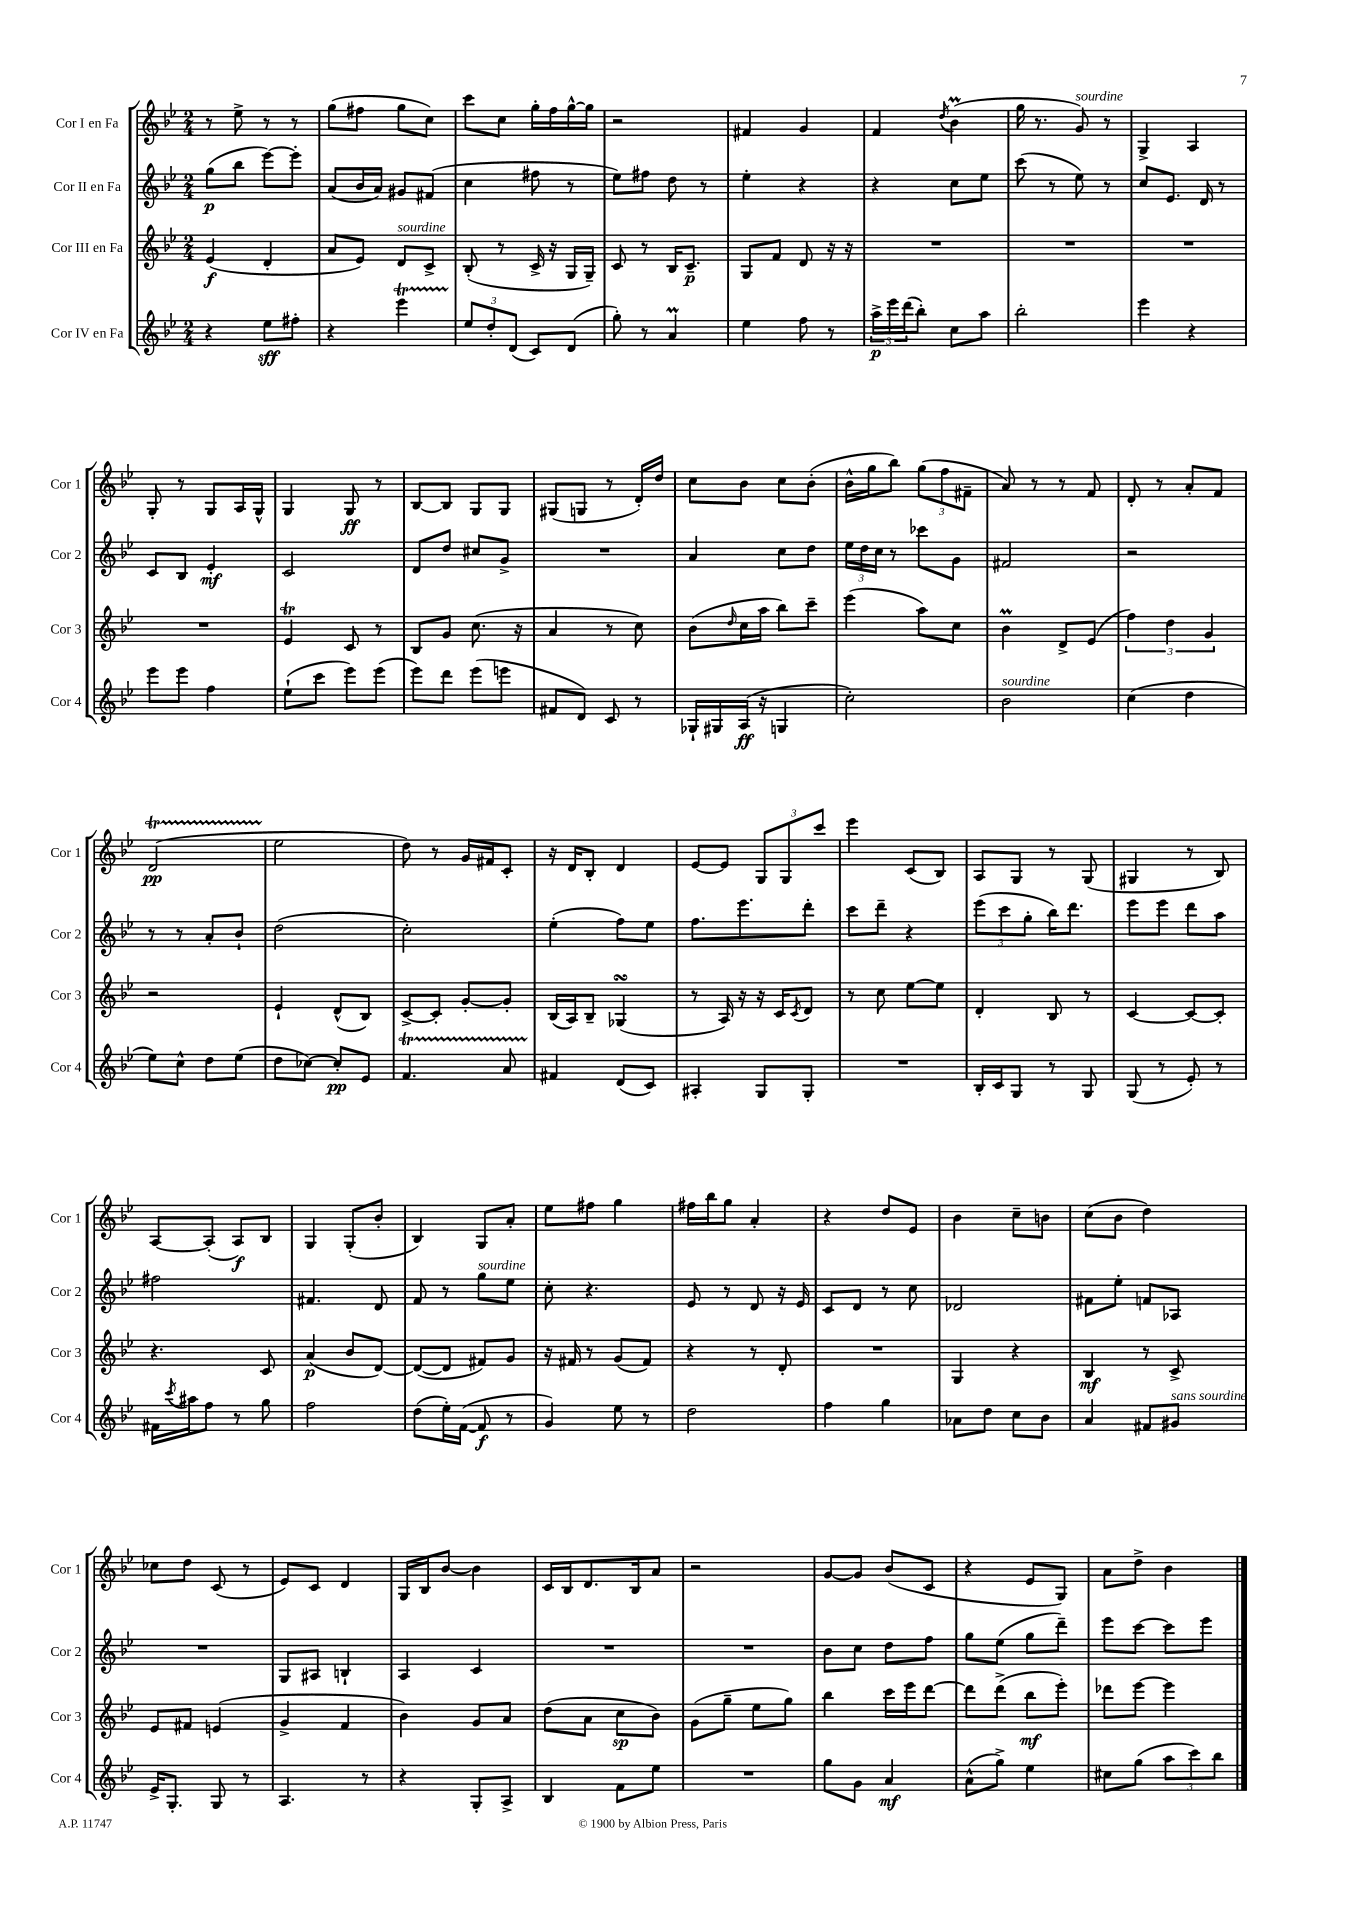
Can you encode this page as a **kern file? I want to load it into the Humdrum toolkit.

**kern	**kern	**kern	**kern
*staff4	*staff3	*staff2	*staff1
*clefG2	*clefG2	*clefG2	*clefG2
*k[b-e-]	*k[b-e-]	*k[b-e-]	*k[b-e-]
*M2/4	*M2/4	*M2/4	*M2/4
4r	(4e-/	(8gg\L	8r
.	.	8bb-\J	8ee-^\
8ee-\L	4d'/	[8eee-\L)	8r
8ff#'\J	.	8eee-'\]J	8r
=	=	=	=
4r	8a/L	(8a/L	(8gg\L
.	8e-/J)	16b-/L	8ff#\J
.	.	16a/JJ)	.
4eee-\	8d/L	8g#/L	8gg\L
.	8c^/J	(8f#/J	8cc\J)
=	=	=	=
12ee-/L	(8B-'/	4cc\	8ccc\L
12dd'/	.	.	.
.	8r	.	8cc\J
(12d/J	.	.	.
8c/L)	16c^/	8ff#\	16gg'\LL
.	16r	.	16ff\
(8d/J	16G/LL	8r	[16gg^^\
.	16G~/JJ)	.	16gg\]JJ
=	=	=	=
8gg'\)	8c/	8ee-\L)	2r
8r	8r	8ff#\J	.
4a/	16B-/LK	8dd\	.
.	8.c~/J	.	.
.	.	8r	.
=	=	=	=
4ee-\	8G/L	4ee-'\	4f#/
.	8f/J	.	.
8ff\	8d/	4r	4g/
8r	16r	.	.
.	16r	.	.
=	=	=	=
24aa^\LL	2r	4r	4f/
24eee-\	.	.	.
(24ddd\J	.	.	.
8bb-'\J)	.	.	.
.	.	.	8qdd/
8cc\L	.	8cc\L	(4b-\
8aa\J	.	8ee-\J	.
=	=	=	=
2bb-'\	2r	(8ccc\	16gg\
.	.	.	8.r
.	.	8r	.
.	.	8ee-\)	8g/)
.	.	8r	8r
=	=	=	=
4eee-\	2r	8cc/L	4G^/
.	.	8.e-/J	.
4r	.	.	4A/
.	.	16d/	.
.	.	8r	.
=	=	=	=
8eee-\L	2r	8c/L	8G'/
8eee-\J	.	8B-/J	8r
4ff\	.	4e-'/	8G/L
.	.	.	16A/L
.	.	.	16G^^/JJ
=	=	=	=
(8ee-`\L	4e-/	2c/	4G/
8ccc\J	.	.	.
8eee-\L)	8c/	.	8G/
(8eee-\J	8r	.	8r
=	=	=	=
8eee-\L)	8B-/L	8d/L	[8B-/L
8ddd\J	8g/J	8dd/J	8B-/]J
(8eee-\L	(8.cc\	8cc#/L	8G/L
8eee\J	.	8g^/J	8G/J
.	16r	.	.
=	=	=	=
8f#/L	4a/	2r	(8G#/L
8d/J)	.	.	8G/J
8c/	8r	.	8r
8r	8cc\)	.	16d'/LL)
.	.	.	16dd/JJ
=	=	=	=
16G-`/LL	(8b-\L	4a/	8cc\L
16G#/	.	.	.
.	16qqdd/	.	.
(16A/JJ	16cc\L	.	8b-\J
16r	16aa\JJ	.	.
4G/	8bb-\L)	8cc\L	8cc\L
.	8ccc~\J	8dd\J	(8b-'\J
=	=	=	=
2cc'\)	(4eee-\	24ee-\LL	16b-^^\LL
.	.	24dd\	.
.	.	.	16gg\J
.	.	24cc\JJ	.
.	.	8r	8bb-\J)
.	8aa\L)	8ccc-\L	(12gg\L
.	.	.	12ff\
.	8cc\J	8g\J	.
.	.	.	12f#~\J
=	=	=	=
2b-\	4b-\	2f#/	8a/)
.	.	.	8r
.	8d^/L	.	8r
.	(8e-/J	.	8f/
=	=	=	=
(4cc\	6ff\)	2r	8d'/
.	.	.	8r
.	6dd\	.	.
4dd\	.	.	8a'/L
.	6g/	.	.
.	.	.	8f/J
=	=	=	=
8ee-\L)	2r	8r	(2d/
8cc^^\J	.	8r	.
8dd\L	.	8a'/L	.
(8ee-\J	.	8b-`/J	.
=	=	=	=
8dd\L	4e-`/	(2dd\	2ee-\
[8cc-\J)	.	.	.
8cc-'/]L	(8d^^/L	.	.
8e-/J	8B-/J)	.	.
=	=	=	=
4.f/	[8c^/L	2cc'\)	8dd\)
.	8c'/]J	.	8r
.	[8g'/L	.	16g/LL
.	.	.	16f#/J
8a/	8g'/]J	.	8c'/J
=	=	=	=
4f#/	(16B-/LL	(4ee-'\	16r
.	16A/J)	.	16d/LK
.	8B-~/J	.	8B-'/J
(8d/L	(4G-/	8ff\L)	4d/
8c/J)	.	8ee-\J	.
=	=	=	=
4A#'/	8r	8.ff\L	[8e-/L
.	16A/)	.	8e-/]J
.	16r	8.eee-\	.
8G/L	16r	.	12G/L
.	16c/LK	.	.
.	.	.	12G/
.	8qc/	.	.
8G'/J	8d/J	8ddd'\J	.
.	.	.	12ccc/J
=	=	=	=
2r	8r	8ccc\L	4eee-\
.	8cc\	8ddd~\J	.
.	[8ee-\L	4r	(8c/L
.	8ee-\]J	.	8B-/J)
=	=	=	=
16B-'/LL	4d'/	(12eee-\L	8A/L
16c/J	.	.	.
.	.	12ccc\	.
8G/J	.	.	8G/J
.	.	12gg'\J	.
8r	8B-/	16bb-\LK)	8r
.	.	8.ddd\J	.
8G/	8r	.	(8G/
=	=	=	=
(8G/	[4c/	8eee-\L	4G#/
8r	.	8eee-\J	.
8e-'/)	8c/_L	8ddd\L	8r
8r	8c'/]J	8aa\J	8B-/)
=	=	=	=
16f#\LL	4.r	2ff#\	[8A/L
8qccc/	.	.	.
16aa#\J	.	.	.
8ff\J	.	.	(8A'/]J
8r	.	.	8A/L)
8gg\	8c/	.	8B-/J
=	=	=	=
2ff\	(4a/	4.f#/	4G/
.	8b-/L	.	(8G'/L
.	[8d/J)	8d/	8b-'/J
=	=	=	=
(8dd\L	(8d/_L	8f/	4B-/)
16ee-'\L)	8d/]J	8r	.
([16f\JJ	.	.	.
8f/]	8f#/L)	8gg\L	8G/L
8r	8g/J	8ee-\J	8a'/J
=	=	=	=
4g/)	16r	8cc'\	8ee-\L
.	16f#/	.	.
.	8r	4.r	8ff#\J
8ee-\	(8g/L	.	4gg\
8r	8f#/J)	.	.
=	=	=	=
2dd\	4r	8e-/	16ff#\LL
.	.	.	16bb-\J
.	.	8r	8gg\J
.	8r	8d/	4a'/
.	8d'/	16r	.
.	.	16e-/	.
=	=	=	=
4ff\	2r	8c/L	4r
.	.	8d/J	.
4gg\	.	8r	8dd/L
.	.	8cc\	8e-/J
=	=	=	=
8a-\L	4G/	2d-/	4b-\
8dd\J	.	.	.
8cc\L	4r	.	8cc~\L
8b-\J	.	.	8b\J
=	=	=	=
4a/	4B-/	8f#\L	(8cc\L
.	.	8ee-'\J	8b-\J
8f#/L	8r	8f/L	4dd\)
8g#/J	8c^/	8A-/J	.
=	=	=	=
16e-^/LK	8e-/L	2r	8cc-\L
8.G'/J	.	.	.
.	8f#/J	.	8dd\J
8G/	(4e/	.	(8c/
8r	.	.	8r
=	=	=	=
4.A/	4g^/	8G/L	8e-/L)
.	.	8A#/J	8c/J
.	4f/	4B`/	4d/
8r	.	.	.
=	=	=	=
4r	4b-\)	4A/	16G/LL
.	.	.	16B-/J
.	.	.	[8b-/J
8G'/L	8g/L	4c/	4b-\]
8A^/J	8a/J	.	.
=	=	=	=
4B-/	(8dd\L	2r	16c/LL
.	.	.	16B-/J
.	8a\J	.	8.d/
8f\L	8cc\L	.	.
.	.	.	16B-/k
8ee-\J	8b-\J)	.	8a/J
=	=	=	=
2r	(8g\L	2r	2r
.	8gg~\J	.	.
.	8ee-\L	.	.
.	8gg\J)	.	.
=	=	=	=
8gg\L	4bb-\	8b-\L	[8g/L
8g\J	.	8cc\J	8g/]J
4a/	16ccc\LL	8dd\L	(8b-/L
.	16eee-\J	.	.
.	[8ddd\J	8ff\J	8c/J
=	=	=	=
(8a^^\L	8ddd\]L	8gg\L	4r
8gg^\J)	(8ddd^\J	(8ee-\J	.
4ee-\	8bb-\L	8gg\L	8e-/L
.	8eee-'\J)	8ddd~\J)	8G/J)
=	=	=	=
8cc#\L	8ddd-\L	8eee-\L	8a\L
(8gg\J	[8eee-\J	[8ccc\J	8dd^\J
12aa\L	4eee-\]	8ccc\]L	4b-\
12ccc\)	.	.	.
.	.	8eee-\J	.
12bb-\J	.	.	.
==	==	==	==
*-	*-	*-	*-
